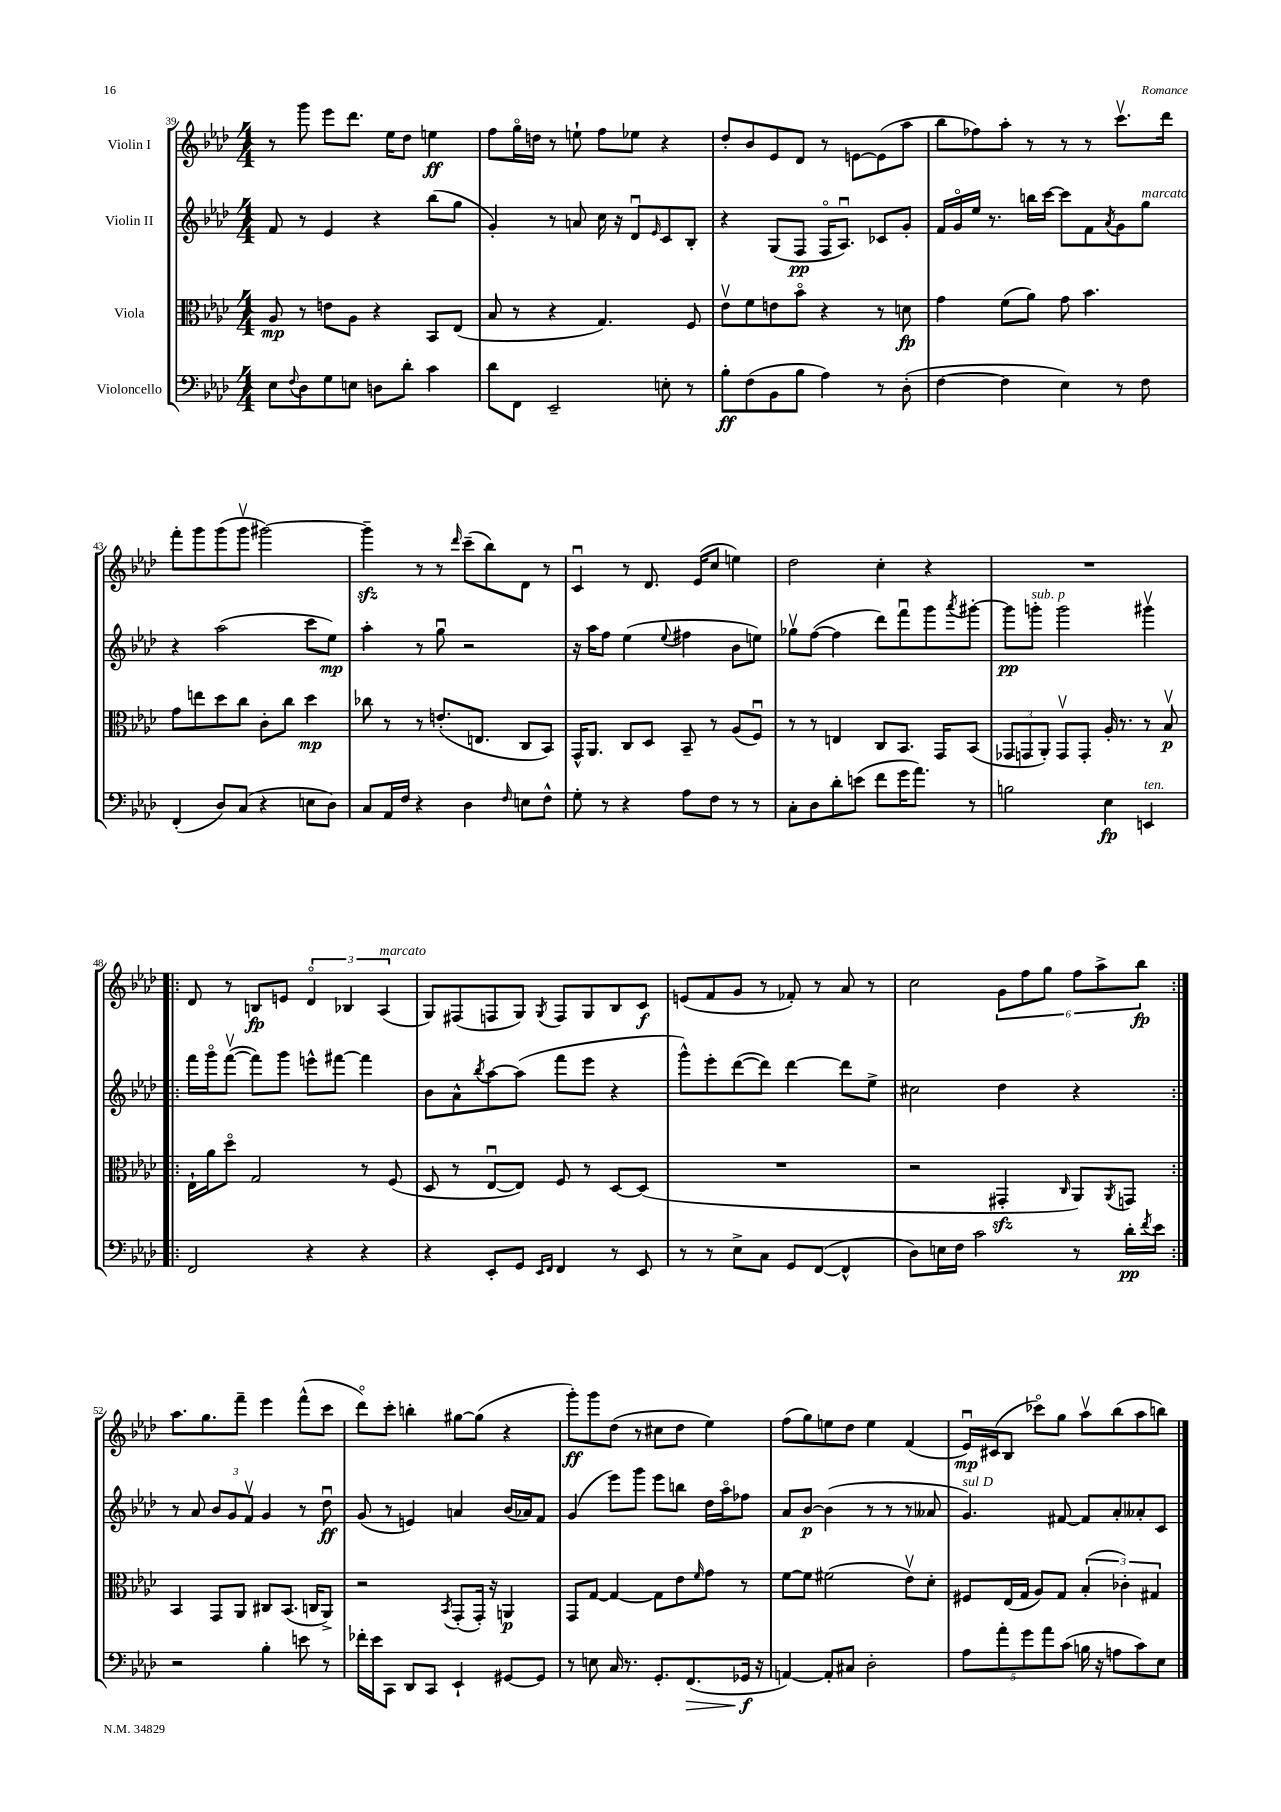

**kern	**dynam	**kern	**dynam	**kern	**dynam	**kern	**dynam
*part4	*part4	*part3	*part3	*part2	*part2	*part1	*part1
*staff4	*staff4	*staff3	*staff3	*staff2	*staff2	*staff1	*staff1
*I"Violoncello	*	*I"Viola	*	*I"Violin II	*	*I"Violin I	*
*clefF4	*	*clefC3	*	*clefG2	*	*clefG2	*
*k[b-e-a-d-]	*	*k[b-e-a-d-]	*	*k[b-e-a-d-]	*	*k[b-e-a-d-]	*
*M4/4	*	*M4/4	*	*M4/4	*	*M4/4	*
=39	=39	=39	=39	=39	=39	=39	=39
8E-\L	.	8A-/	mp	8f/	.	8r	.
8qqF/	.	.	.	.	.	.	.
8D-\	.	8r	.	8r	.	8ggg\	.
8G\	.	8en\L	.	4e-/	.	8eee-\L	.
8En\J	.	8A-\J	.	.	.	8.ddd-\J	.
8Dn\L	.	4r	.	4r	.	.	.
.	.	.	.	.	.	16ee-\KL	.
8d-'\J	.	.	.	.	.	8dd-\J	.
4c\	.	8BB-/L	.	(8bb-\L	.	4een\	ff
.	.	(8E-/J	.	8gg\J	.	.	.
=40	=40	=40	=40	=40	=40	=40	=40
8d-\L	.	8B-/	.	4g'/)	.	8ff\L	.
8FF\J	.	8r	.	.	.	16gg\L	.
.	.	.	.	.	.	16ddn\JJ	.
2EE-~/	.	4r	.	8r	.	8r	.
.	.	.	.	8an/	.	8een`\	.
.	.	4.G/)	.	16cc\	.	8ff\L	.
.	.	.	.	16r	.	.	.
.	.	.	.	8d-u/L	.	8ee-X\J	.
.	.	.	.	16qqe-/	.	.	.
8En'\	.	.	.	8c/	.	4r	.
8r	.	8F/	.	8B-'/J	.	.	.
=41	=41	=41	=41	=41	=41	=41	=41
8B-'\L	ff	8e-v\L	.	4r	.	8dd-'/L	.
(8F\	.	8f\	.	.	.	8b-/	.
8BB-\	.	8en\	.	(8G/L	.	8e-/	.
8B-\J	.	8b-\J	.	8F/J	pp	8d-/J	.
4A-\)	.	4r	.	16F/KL	.	8r	.
.	.	.	.	8.A-u/J)	.	.	.
.	.	.	.	.	.	[8en\L	.
8r	.	8r	.	8c-X/L	.	(8e\]	.
(8D-'\	.	8dn\	fp	8g'/J	.	8aa-\J	.
=42	=42	=42	=42	=42	=42	=42	=42
[4F\	.	4g\	.	16f/LL	.	8bb-\L	.
.	.	.	.	16g/	.	.	.
.	.	.	.	16ee-/JJ	.	8ff-X\)	.
.	.	.	.	8.r	.	.	.
4F\]	.	(8f\L	.	.	.	8aa-'\J	.
.	.	8a-\J)	.	16bbn\LL	.	8r	.
.	.	.	.	[16ccc\JJ	.	.	.
4E-\)	.	8g\	.	8ccc\L]	.	8r	.
.	.	4.b-\	.	8f\	.	8r	.
.	.	.	.	8qa-/	.	.	.
8r	.	.	.	8g\	.	8.cccv\L	.
!	!	!	!	!LO:TX:a:i:t=marcato	!	!	!
8F\	.	.	.	8gg\J	.	.	.
.	.	.	.	.	.	16ddd-\Jk	.
!!LO:LB:g=z
=43	=43	=43	=43	=43	=43	=43	=43
(4FF'/	.	8g\L	.	4r	.	8fff'\L	.
.	.	8een\	.	.	.	8ggg\	.
8D-/L)	.	8dd-\	.	(2aa-\	.	(8ggg\	.
(8C/J	.	8cc\J	.	.	.	8gggv\J	.
4r	.	8c'\L	.	.	.	[2ggg#X\)	.
.	.	8cc\J	.	.	.	.	.
8En\L	.	4dd-\	mp	8ccc\L	.	.	.
8D-\J)	.	.	.	8ee-\J)	mp	.	.
=44	=44	=44	=44	=44	=44	=44	=44
8C/L	.	8cc-X\	.	4aa-'\	.	4ggg#zz~\]	.
16AA-/L	.	8r	.	.	.	.	.
16F/JJ	.	.	.	.	.	.	.
4r	.	8r	.	8r	.	8r	.
.	.	(8.en'/L	.	8ggu\	.	8r	.
.	.	.	.	.	.	16qqddd-/	.
4D-\	.	.	.	2r	.	(8ccc~\L	.
.	.	8.En/J	.	.	.	.	.
.	.	.	.	.	.	8bb-\)	.
16qqF/	.	.	.	.	.	.	.
8En\L	.	8C/L	.	.	.	8d-\J	.
8F^^\J	.	8BB-/J)	.	.	.	8r	.
=45	=45	=45	=45	=45	=45	=45	=45
8G'\	.	16GG^^/KL	.	16r	.	4cu/	.
.	.	8.AA-/J	.	16aa-\KL	.	.	.
8r	.	.	.	8ff\J	.	.	.
4r	.	8C/L	.	(4ee-\	.	8r	.
.	.	8D-/J	.	.	.	8.d-/	.
.	.	.	.	8qqee-/	.	.	.
8A-\L	.	8BB-~/	.	4ff#X\	.	.	.
.	.	.	.	.	.	(16e-/KL	.
8F\J	.	8r	.	.	.	8cc/J	.
8r	.	(8A-/L	.	8b-\L	.	4een\)	.
8r	.	8Fu/J)	.	8een\J)	.	.	.
=46	=46	=46	=46	=46	=46	=46	=46
8C'\L	.	8r	.	8gg-Xv\L	.	2dd-\	.
8D-\	.	8r	.	([8ff\J	.	.	.
8d-'\	.	4En/	.	4ff\]	.	.	.
(8en\J	.	.	.	.	.	.	.
8f\L	.	8C/L	.	8ddd-\L)	.	4cc'\	.
16g\K	.	8.BB-/J	.	8fffu\	.	.	.
8.a-\J)	.	.	.	.	.	.	.
.	.	.	.	8ggg\	.	4r	.
.	.	16GG/KL	.	.	.	.	.
.	.	.	.	8qaaa-/	.	.	.
8r	.	(8BB-/J	.	[8ggg#X'\J	.	.	.
=47	=47	=47	=47	=47	=47	=47	=47
2Bn\	.	12GG-X/L	.	8ggg#\L]	pp	1r	.
.	.	12GGn/	.	.	.	.	.
!	!	!	!	!LO:TX:a:i:t=sub. p	!	!	!
.	.	.	.	8gggn'\J	.	.	.
.	.	12AA-'/J)	.	.	.	.	.
.	.	8GGv/L	.	2ggg\	.	.	.
.	.	8GG'/J	.	.	.	.	.
4E-\	fp	16A-'/	.	.	.	.	.
.	.	8.r	.	.	.	.	.
!LO:TX:a:i:t=ten.	!	!	!	!	!	!	!
4EEn/	.	8r	.	4ggg#Xv\	.	.	.
.	.	8B-v/	p	.	.	.	.
!!LO:LB:g=z
=48!|:	=48!|:	=48!|:	=48!|:	=48!|:	=48!|:	=48!|:	=48!|:
2FF/	.	16E-`\LL	.	16fff\LL	.	8d-/	.
.	.	16a-\J	.	16ggg\J	.	.	.
.	.	8dd-\J	.	([8fffv\J	.	8r	.
.	.	2G/	.	8fff\L])	.	8Bn/L	fp
.	.	.	.	8ggg\J	.	8en/J	.
4r	.	.	.	8eeen^^\L	.	6d-/	.
.	.	.	.	[8fff#X\J	.	.	.
.	.	.	.	.	.	6B-X/	.
4r	.	8r	.	4fff#\]	.	.	.
!	!	!	!	!	!	!LO:TX:a:i:t=marcato	!
.	.	.	.	.	.	(6A-/	.
.	.	(8F/	.	.	.	.	.
=49	=49	=49	=49	=49	=49	=49	=49
4r	.	8D-/	.	8b-\L	.	8G/L)	.
.	.	8r	.	8a-^^\	.	(8F#X/	.
.	.	.	.	8qbb-/	.	.	.
8EE-'/L	.	[8E-u/L	.	[8aa-\	.	8Fn/	.
8GG/J	.	8E-/J])	.	(8aa-\J]	.	8G/J)	.
16qqEE-/LL	.	.	.	.	.	.	.
16qqFF/JJ	.	.	.	.	.	8qG/	.
4FF/	.	8F/	.	8fff\L	.	8F/L	.
.	.	8r	.	8eee-\J	.	8G/	.
8r	.	[8D-/L	.	4r	.	8B-/	.
8EE-/	.	(8D-/J]	.	.	.	8c/J	f
=50	=50	=50	=50	=50	=50	=50	=50
8r	.	1r	.	8ggg^^\L)	.	(8en/L	.
8r	.	.	.	8eee-'\	.	8f/	.
8E-^\L	.	.	.	([8ddd-\	.	8g/J	.
8C\J	.	.	.	8ddd-\J])	.	8r	.
8GG/L	.	.	.	[4ddd-\	.	8f-X'/)	.
([8FF/J	.	.	.	.	.	8r	.
4FF^^/]	.	.	.	8ddd-\L]	.	8a-/	.
.	.	.	.	8ee-^\J	.	8r	.
=51	=51	=51	=51	=51	=51	=51	=51
8D-\L)	.	2r	.	2cc#X\	.	2cc\	.
16En\L	.	.	.	.	.	.	.
16F\JJ	.	.	.	.	.	.	.
2c\	.	.	.	.	.	.	.
.	.	4GG#Xzz'/	.	4dd-\	.	12g\L	.
.	.	.	.	.	.	12ff\	.
.	.	.	.	.	.	12gg\J	.
.	.	16qqC/	.	.	.	.	.
8r	.	8AA-/L)	.	4r	.	12ff\L	.
.	.	.	.	.	.	12aa-^\	.
.	.	8qAA-/	.	.	.	.	.
16d-'\LL	pp	8GGn/J	.	.	.	.	.
.	.	.	.	.	.	12bb-\J	fp
8qf/	.	.	.	.	.	.	.
16e-\JJ	.	.	.	.	.	.	.
!!LO:LB:g=z
=52:|!	=52:|!	=52:|!	=52:|!	=52:|!	=52:|!	=52:|!	=52:|!
2r	.	4BB-/	.	8r	.	8.aa-\L	.
.	.	.	.	8a-/	.	.	.
.	.	.	.	.	.	8.gg\	.
.	.	8GG/L	.	12b-/L	.	.	.
.	.	.	.	12g/	.	.	.
.	.	8AA-/J	.	.	.	8fff~\J	.
.	.	.	.	12fv/J	.	.	.
4B-'\	.	8C#X/L	.	4g/	.	4eee-\	.
.	.	(8.BB-/J	.	.	.	.	.
8en\	.	.	.	8r	.	(8fff^^\L	.
.	.	16Cn/KL	.	.	.	.	.
8r	.	8AA-^/J)	.	8dd-u\	ff	8ccc\J	.
=53	=53	=53	=53	=53	=53	=53	=53
16f-X'\LL	.	2r	.	(8g/	.	8ddd-\L)	.
16e-\J	.	.	.	.	.	.	.
8CC\J	.	.	.	8r	.	8ccc'\J	.
8DD-/L	.	.	.	4en/)	.	4bbn'\	.
8CC/J	.	.	.	.	.	.	.
.	.	8qBB-/	.	.	.	.	.
4EE-`/	.	(8GG'/L	.	4an/	.	[8gg#X\L	.
.	.	16GG'/Jk)	.	.	.	(8gg#\J]	.
.	.	16r	.	.	.	.	.
[8GG#X/L	.	4AAn/	p	(16b-/LL	.	4r	.
.	.	.	.	16a-X/J)	.	.	.
8GG#/J]	.	.	.	8f/J	.	.	.
=54	=54	=54	=54	=54	=54	=54	=54
8r	.	8GG/L	.	(4g/	.	8ggg'\L)	ff
8En\	.	[8G/J	.	.	.	8ggg\	.
16C/	.	4G/_	.	8eee-\L)	.	(8dd-\J	.
8.r	.	.	.	.	.	.	.
.	.	.	.	8ggg\J	.	8r	.
8.GG'/L	.	8G\L]	.	8eee-\L	.	8cc#X\L	.
.	.	8e-\	.	8bbn\J	.	8dd-\J	.
!	!LO:HP:b	!	!	!	!	!	!
(8.FF/	>	.	.	.	.	.	.
.	.	16qqf/	.	.	.	.	.
.	.	8g\J	.	16dd-\LL	.	4ee-\)	.
.	.	.	.	16aa-\J	.	.	.
16GG-X/Jk	f	8r	.	8ff-X\J	.	.	.
16r	]	.	.	.	.	.	.
=55	=55	=55	=55	=55	=55	=55	=55
[4AAn/)	.	[8f\L	.	8a-/L	.	(8ff\L	.
.	.	8f\J]	.	[8b-/J	p	8gg\)	.
8AA'/L]	.	(2f#X\	.	(4b-\]	.	8een\	.
8C#X/J	.	.	.	.	.	8dd-\J	.
2D-'\	.	.	.	8r	.	4ee\	.
.	.	.	.	8r	.	.	.
.	.	8e-v\L)	.	8r	.	(4f/	.
.	.	8d-'\J	.	8a--X/	.	.	.
=56	=56	=56	=56	=56	=56	=56	=56
!	!	!	!	!LO:TX:a:i:t=sul D	!	!	!
10A-\L	.	8F#X/L	.	4.g/)	.	16e-u/LL)	mp
.	.	.	.	.	.	(16c#X/J	.
10a-'\	.	.	.	.	.	.	.
.	.	(16E-/L	.	.	.	8B-/J	.
.	.	16G/JJ	.	.	.	.	.
10g\	.	.	.	.	.	.	.
.	.	8A-/L)	.	.	.	8ccc-X\L)	.
10a-\	.	.	.	.	.	.	.
.	.	8G/J	.	[8f#X/	.	8gg\J	.
(10c\J	.	.	.	.	.	.	.
16Bn\	.	(6B-'/	.	8f#/L]	.	8aa-v\L	.
16r	.	.	.	.	.	.	.
8An\L	.	.	.	8a-'/	.	(8bb-\	.
.	.	6c-X'\)	.	.	.	.	.
8c\)	.	.	.	8a--X'/	.	8aa-\	.
.	.	6G#X/	.	.	.	.	.
8E-\J	.	.	.	8c/J	.	8bbn\J)	.
==	==	==	==	==	==	==	==
*-	*-	*-	*-	*-	*-	*-	*-
